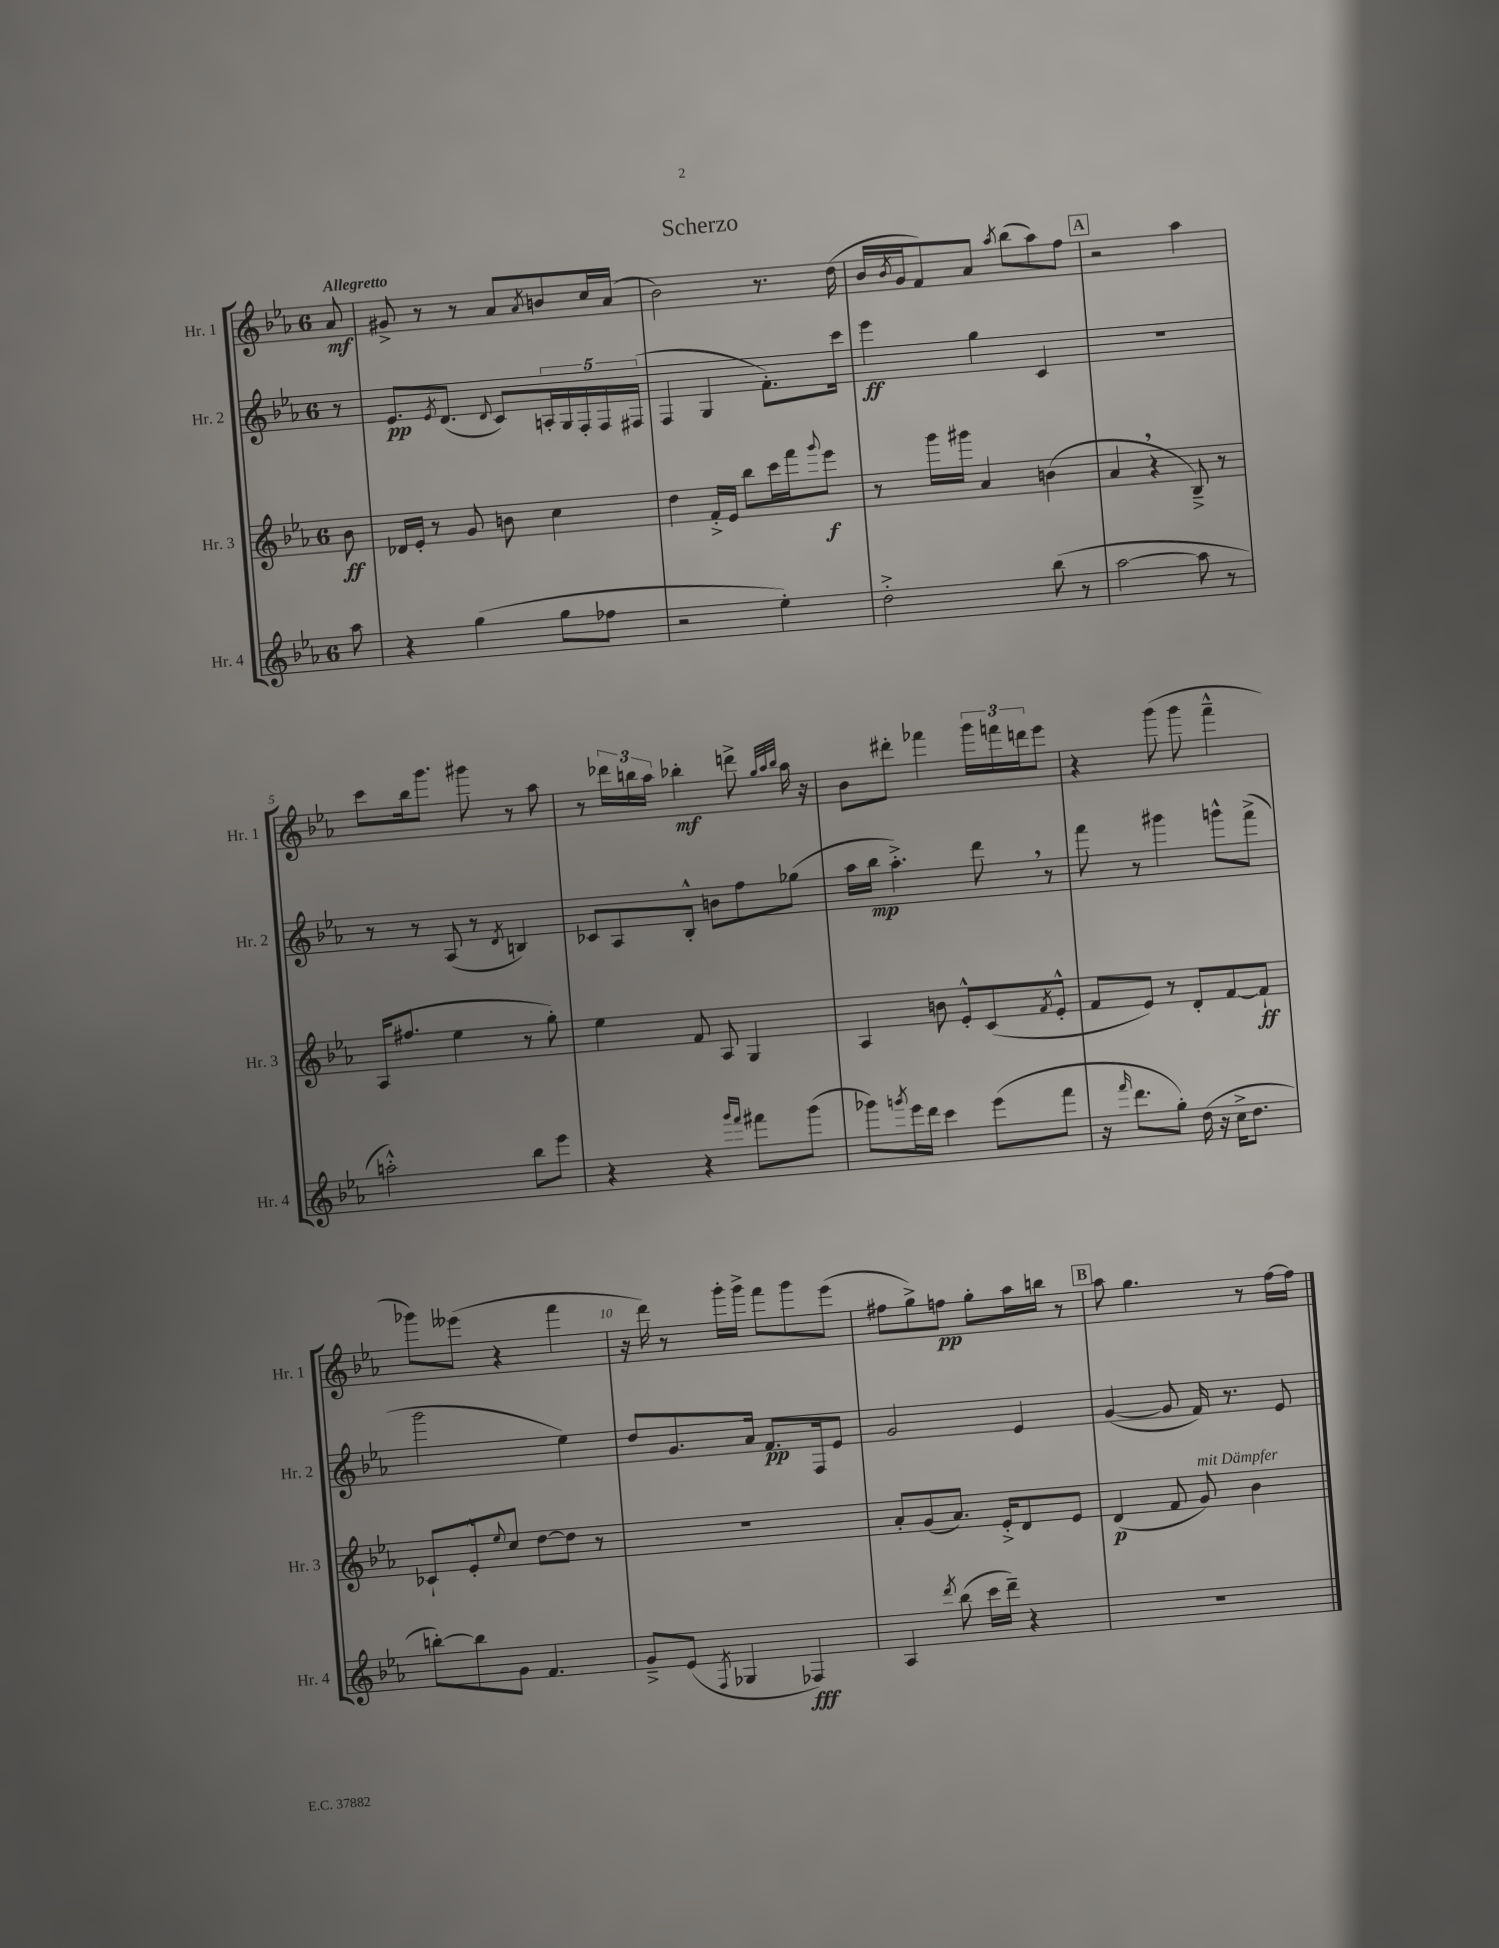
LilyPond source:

\header { title = "Scherzo" }
<<
\new StaffGroup <<
\new Staff = "s0" \with { instrumentName = "Hr. 1" shortInstrumentName = "Hr. 1" } {
    \clef treble \key ees \major \once \override Staff.TimeSignature.style = #'single-digit \time 6/8 \partial 8 \tempo "Allegretto"
    aes'8\mf |
    gis'8-> r8 r8 aes'8 \acciaccatura { aes'8 } b'8 c''16 aes'16( |
    bes'2) r8. d''16( |
    bes'16 \acciaccatura { bes'8 } g'16 f'8) aes'8 \acciaccatura { aes''8 } bes''8( aes''8) f''8 |
    \mark \markup { \box "A" } r2 aes''4 |
    c'''8 bes''16 g'''8. gis'''8 r8 aes''8 |
    r8 \tuplet 3/2 { des'''16 b''16 aes''16 } bes''4-.\mf d'''8-> \grace { g''32 aes''32 bes''32 } aes''16 r16 |
    bes'8 dis'''8-. fes'''4 \tuplet 3/2 { g'''16 f'''16 d'''16 } ees'''8 |
    r4 g'''8( g'''8 f'''4---^ |
    ges'''8) eeses'''8( r4 f'''4 |
    r16 d'''16) r8 g'''16-. g'''16-> f'''8 g'''8 ees'''8( |
    fis''8 g''8->) f''8\pp g''8-. aes''16 b''16 r8 |
    \mark \markup { \box "B" } aes''8 g''4. r8 f''16~ f''16 \bar "|." |
}
\new Staff = "s1" \with { instrumentName = "Hr. 2" shortInstrumentName = "Hr. 2" } {
    \clef treble \key ees \major \once \override Staff.TimeSignature.style = #'single-digit \time 6/8 \partial 8
    r8 |
    ees'8.\pp \acciaccatura { ees'8 } d'8.( \appoggiatura { d'8 } c'8) \tuplet 5/4 { a16-. g16 f16-. f16 fis16( } |
    f4 g4 f'8.-.) c'''16 |
    ees'''4\ff g''4 c'4 |
    \mark \markup { \box "A" } R2. |
    r8 r8 aes8( r8 \acciaccatura { d'8 } b4) |
    ces'8 aes8 bes8-.-^ b'8 f''8 ges''8( |
    aes''16 bes''16\mp aes''4.-.->) d'''8 \breathe r8 |
    f'''8 r8 gis'''4 g'''8-^ f'''8->( |
    g'''2 ees''4) |
    d''8 g'8. aes'16 f'8.\pp f16 ees'8 |
    g'2 ees'4 |
    \mark \markup { \box "B" } g'4~( g'8 f'16) r8. ees'8 \bar "|." |
}
\new Staff = "s2" \with { instrumentName = "Hr. 3" shortInstrumentName = "Hr. 3" } {
    \clef treble \key ees \major \once \override Staff.TimeSignature.style = #'single-digit \time 6/8 \partial 8
    bes'8\ff |
    des'16 ees'16-. r8 g'8 b'8 c''4 |
    d''4 f'16-.-> ees'16 bes''8 c'''16 f'''16 \appoggiatura { g'''8 } ees'''8\f |
    r8 g'''16 gis'''16 aes'4 b'4( |
    \mark \markup { \box "A" } aes'4 \breathe r4 bes8--->) r8 |
    aes16( fis''8. ees''4 r8 g''8-.) |
    ees''4 f'8 aes8 g4 |
    aes4 b'8 ees'8-.-^ c'8( \acciaccatura { f'8 } ees'8-.-^ |
    f'8 ees'8) r8 d'8-. f'8~ f'8-!\ff |
    ces'8-! ees'8-.-^ \appoggiatura { ees''8 } c''8 d''8~ d''8 r8 |
    R2. |
    aes'8-. g'8( aes'8.) ees'16-.-> d'8 ees'8 |
    \mark \markup { \box "B" } d'4\p( f'8 g'8^\markup { \italic "mit Dämpfer" }) bes'4 \bar "|." |
}
\new Staff = "s3" \with { instrumentName = "Hr. 4" shortInstrumentName = "Hr. 4" } {
    \clef treble \key ees \major \once \override Staff.TimeSignature.style = #'single-digit \time 6/8 \partial 8
    aes''8 |
    r4 g''4( g''8 fes''8 |
    r2 ees''4-.) |
    d''2-.-> bes''8( r8 |
    \mark \markup { \box "A" } aes''2~ aes''8 r8 |
    a''2-.-^) bes''8 ees'''8 |
    r4 r4 \grace { g'''16 f'''16 } fis'''8 g'''8( |
    ges'''8) \acciaccatura { g'''8 } ees'''16 d'''16 c'''4 ees'''8( f'''8 |
    r16 \grace { f'''16 } d'''8. g''8-.) d''16( r16 c''16-> d''8. |
    b''8~-.) b''8 g'8 f'4. |
    g'8---> ees'8( \acciaccatura { f8 } ges4 fes4\fff) |
    aes4 \acciaccatura { d'''8 } bes''8( c'''16 d'''16--) r4 |
    \mark \markup { \box "B" } r2. \bar "|." |
}
>>
>>
\layout { \context { \Score \override BarNumber.break-visibility = ##(#f #t #t) barNumberVisibility = #(every-nth-bar-number-visible 5) } }
